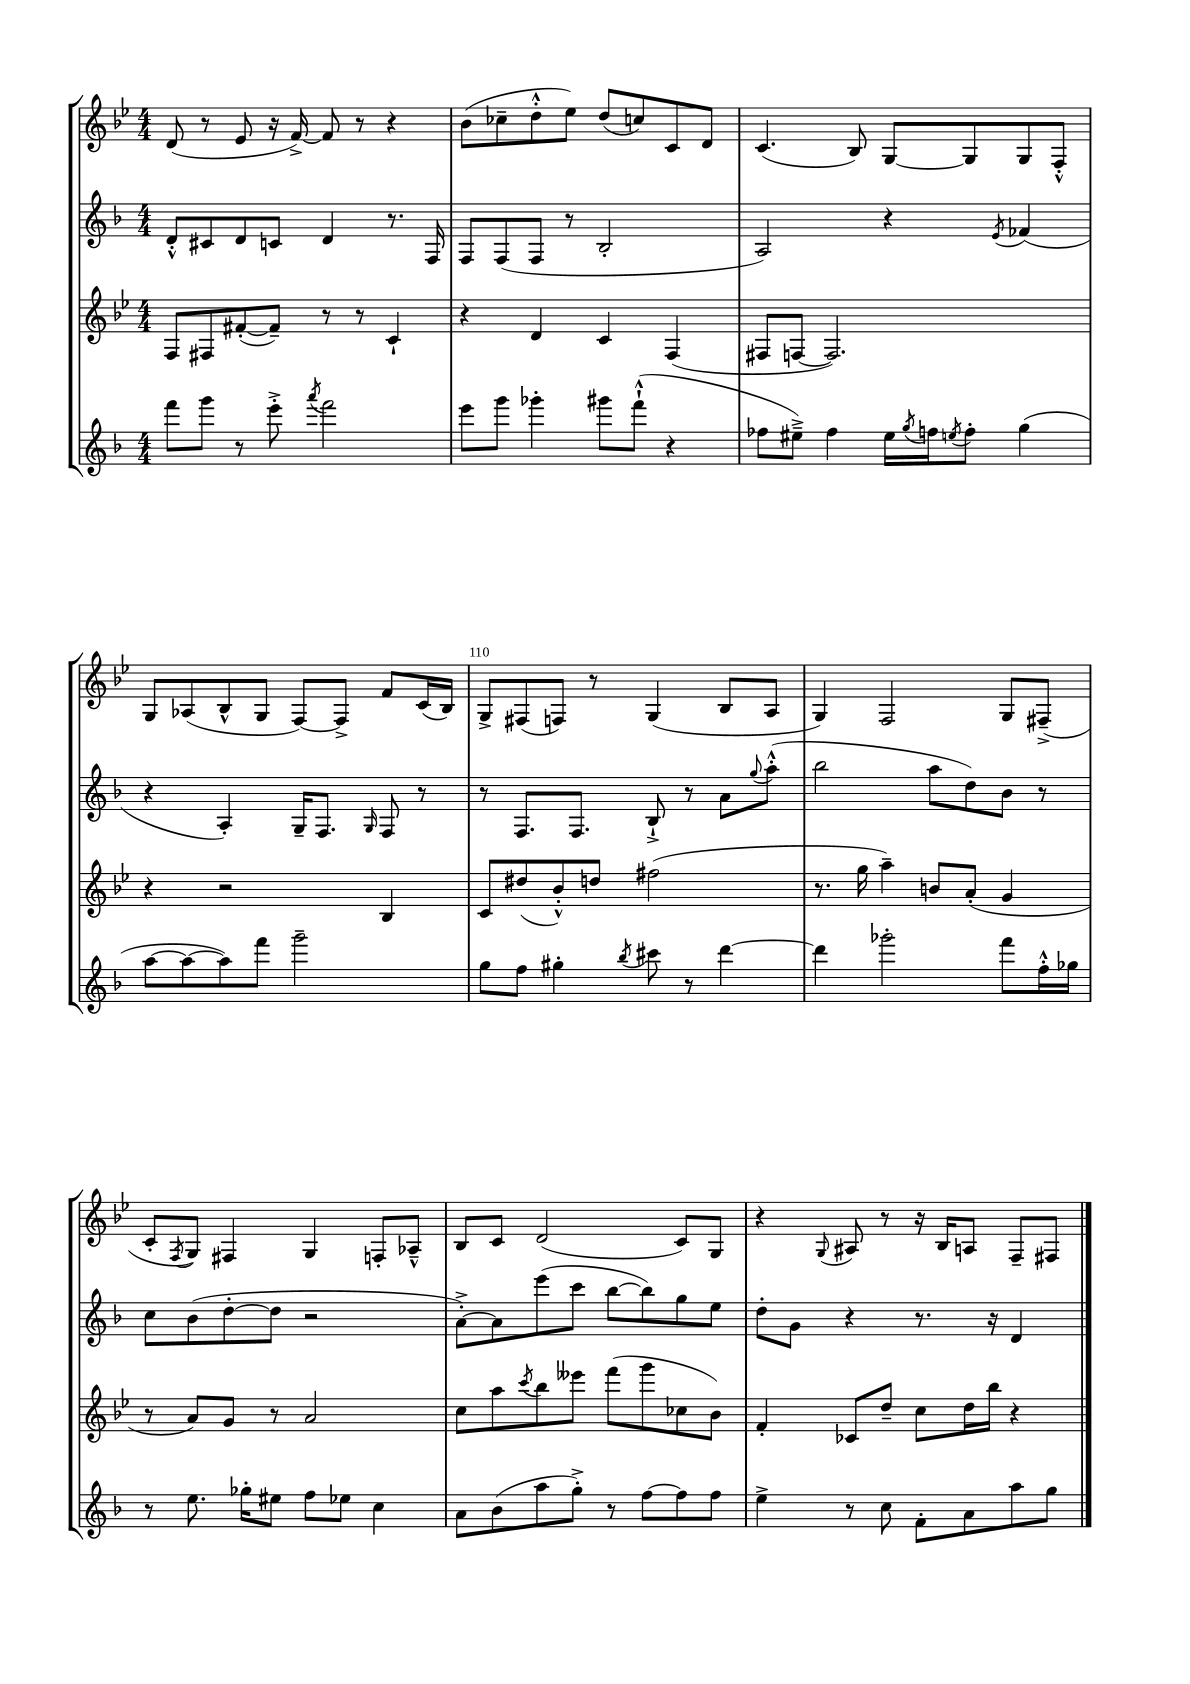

**kern	**kern	**kern	**kern
*staff4	*staff3	*staff2	*staff1
*clefG2	*clefG2	*clefG2	*clefG2
*k[b-]	*k[b-e-]	*k[b-]	*k[b-e-]
*M4/4	*M4/4	*M4/4	*M4/4
8fff	8F	8d'^^	(8d
8ggg	8F#	8c#	8r
8r	([8f#'	8d	8e-
8eee'^	8f#~])	8c	16r
.	.	.	[16f^)
8qaaa	.	.	.
2fff	8r	4d	8f]
.	8r	.	8r
.	4c`	8.r	4r
.	.	16F	.
=	=	=	=
8eee	4r	8F	(8b-
8ggg	.	(8F	8cc-~
4ggg-'	4d	8F	8dd'^^
.	.	8r	8ee-)
8ggg#	4c	2B-'	(8dd
(8fff`^^	.	.	8cc)
4r	(4F	.	8c
.	.	.	8d
=	=	=	=
8ff-	8F#	2A)	(4.c
8ee#~^)	[8F	.	.
4ff-	2.F])	.	.
.	.	.	8B-)
16ee#	.	4r	[8G
8qgg	.	.	.
16ff	.	.	.
8qee	.	.	.
8ff'	.	.	8G]
.	.	8qe	.
(4gg	.	(4f-	8G
.	.	.	8F'^^
=	=	=	=
[8aa	4r	4r	8G
8aa_	.	.	(8A-
8aa])	2r	4A')	8B-^^
8fff	.	.	8G
2ggg~	.	16G~	[8F)
.	.	8.F	.
.	.	.	8F^]
.	.	16qqG	.
.	4B-	8F	8f
.	.	8r	(16c
.	.	.	16B-)
=	=	=	=
8gg	8c	8r	8G^
8ff	(8dd#	8.F	(8F#
4gg#'	8b-'^^)	.	8F)
.	.	8.F	.
.	8dd	.	8r
8qbb-	.	.	.
8ccc#	(2ff#	8B-`^	(4G
8r	.	8r	.
[4ddd	.	8a	8B-
.	.	8qqgg	.
.	.	(8aa'^^	8A
=	=	=	=
4ddd]	8.r	2bb-	4G)
.	16gg	.	.
2ggg-'	4aa~)	.	2F
.	8b	8aa	.
.	(8a'	8dd)	.
8fff	4g	8b-	8G
16ff'^^	.	8r	(8F#~^
16gg-	.	.	.
=	=	=	=
8r	8r	8cc	8c'
.	.	.	8qF
8.ee	8a)	(8b-	8G)
.	8g	[8dd'	4F#
16gg-'	.	.	.
8ee#	8r	8dd]	.
8ff	2a	2r	4G
8ee-	.	.	.
4cc	.	.	8F'
.	.	.	8A-~^^
=	=	=	=
8a	8cc	[8a'^)	8B-
(8b-	8aa	8a]	8c
.	8qccc	.	.
8aa	8bb-	(8eee	(2d
8gg'^)	8eee--	8ccc	.
8r	(8fff	[8bb-	.
[8ff	8ggg	8bb-])	.
8ff]	8cc-	8gg	8c)
8ff	8b-)	8ee	8G
=	=	=	=
4ee^	4f'	8dd'	4r
.	.	8g	.
.	.	.	8qqG
8r	8c-	4r	8A#
8cc	8dd~	.	8r
8f'	8cc	8.r	16r
.	.	.	16B-
8a	16dd	.	8A
.	16bb-	16r	.
8aa	4r	4d	8F~
8gg	.	.	8F#
==	==	==	==
*-	*-	*-	*-
